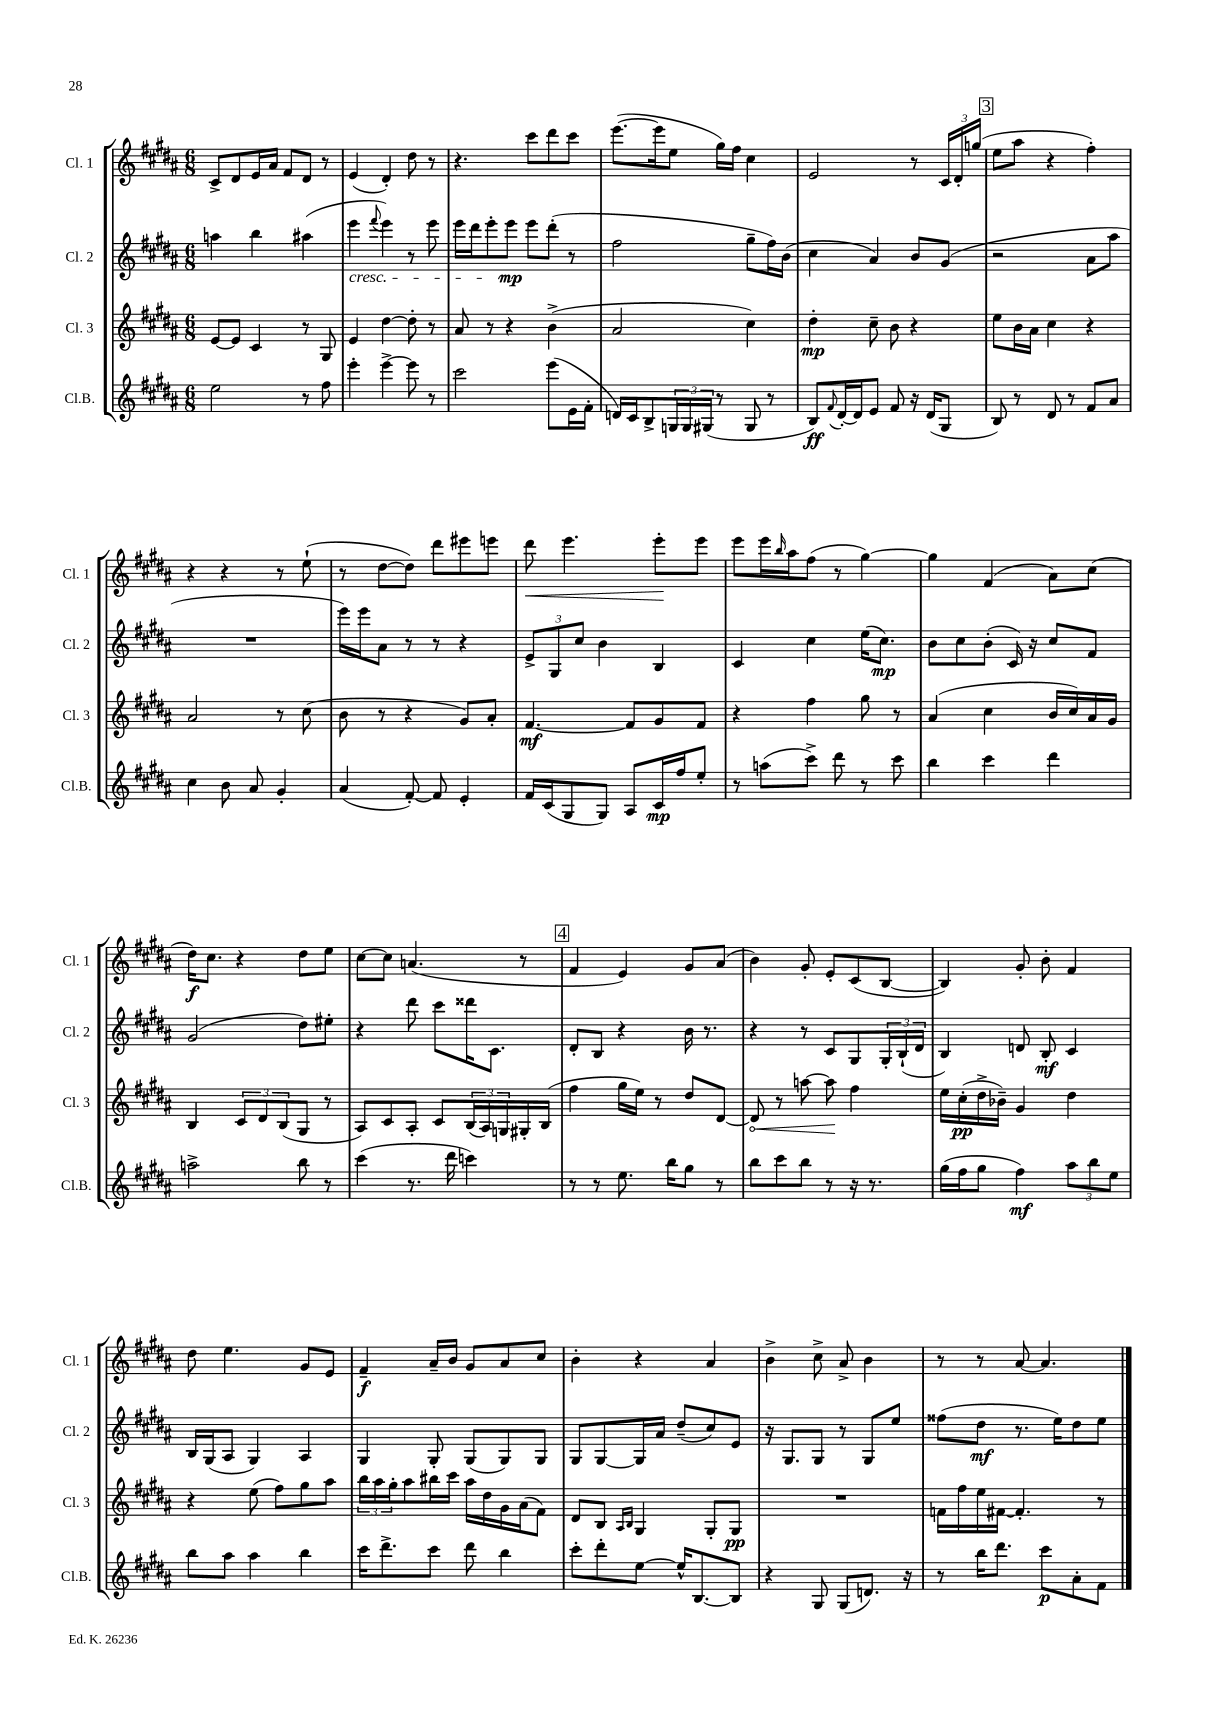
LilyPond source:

<<
\new StaffGroup <<
\new Staff = "s0" \with { instrumentName = "Cl. 1" shortInstrumentName = "Cl. 1" } {
    \clef treble \key b \major \numericTimeSignature \time 6/8
    cis'8-> dis'8 e'16 ais'16 fis'8 dis'8 r8 |
    e'4( dis'4-.) dis''8 r8 |
    r4. cis'''8 dis'''8 cis'''8 |
    e'''8.~( e'''16 e''8 gis''16) fis''16 cis''4 |
    e'2 r8 \tuplet 3/2 { cis'16 dis'16-. g''16( } |
    \mark \markup { \box "3" } e''8 ais''8 r4 fis''4-.) |
    r4 r4 r8 e''8-!( |
    r8 dis''8~ dis''8) dis'''8 eis'''8 e'''8 |
    dis'''8\< e'''4. e'''8-.\! e'''8 |
    e'''8 e'''16 \grace { b''16 } ais''16 fis''8( r8 gis''4~) |
    gis''4 fis'4( ais'8) cis''8( |
    dis''16\f) cis''8. r4 dis''8 e''8 |
    cis''8~ cis''8 a'4.( r8 |
    \mark \markup { \box "4" } fis'4 e'4) gis'8 ais'8( |
    b'4) gis'8-. e'8-. cis'8( b8~ |
    b4) gis'8-. b'8-. fis'4 |
    dis''8 e''4. gis'8 e'8 |
    fis'4--\f ais'16-- b'16 gis'8 ais'8 cis''8 |
    b'4-. r4 ais'4 |
    b'4-> cis''8-> ais'8-> b'4 |
    r8 r8 ais'8~ ais'4. \bar "|." |
}
\new Staff = "s1" \with { instrumentName = "Cl. 2" shortInstrumentName = "Cl. 2" } {
    \clef treble \key b \major \numericTimeSignature \time 6/8
    a''4 b''4 ais''4( |
    e'''4\cresc \appoggiatura { fis'''8 } e'''4) r8 e'''8 |
    e'''16 dis'''16 e'''8-.\! e'''8\mp e'''8 dis'''8-.( r8 |
    fis''2 gis''8-- fis''16) b'16( |
    cis''4 ais'4) b'8 gis'8( |
    \mark \markup { \box "3" } r2 ais'8 ais''8 |
    R2. |
    e'''16) e'''16 ais'8 r8 r8 r4 |
    \tuplet 3/2 { e'8-> gis8 cis''8 } b'4 b4 |
    cis'4 cis''4 e''16( cis''8.\mp) |
    b'8 cis''8 b'8-.( cis'16) r16 cis''8 fis'8 |
    gis'2( dis''8) eis''8-. |
    r4 dis'''8 cis'''8 disis'''16 cis'8. |
    \mark \markup { \box "4" } dis'8-. b8 r4 b'16 r8. |
    r4 r8 cis'8 gis8 \tuplet 3/2 { gis16-. b16-!( dis'16 } |
    b4) d'8 b8-.\mf cis'4 |
    b16 gis16( ais8 gis4) ais4 |
    gis4 gis8-. gis8( gis8) gis8 |
    gis8 gis8~ gis16 ais'16 dis''8--( cis''8) e'8 |
    r16 gis8. gis8 r8 gis8 e''8 |
    fisis''8( dis''8\mf r8. e''16) dis''8 e''8 \bar "|." |
}
\new Staff = "s2" \with { instrumentName = "Cl. 3" shortInstrumentName = "Cl. 3" } {
    \clef treble \key b \major \numericTimeSignature \time 6/8
    e'8~ e'8 cis'4 r8 gis8 |
    e'4 dis''4~ dis''8-. r8 |
    ais'8 r8 r4 b'4->( |
    ais'2 cis''4) |
    dis''4-.\mp cis''8-- b'8 r4 |
    \mark \markup { \box "3" } e''8 b'16 ais'16 cis''4 r4 |
    ais'2 r8 cis''8( |
    b'8 r8 r4 gis'8) ais'8-. |
    fis'4.~\mf fis'8 gis'8 fis'8 |
    r4 fis''4 gis''8 r8 |
    ais'4( cis''4 b'16 cis''16) ais'16 gis'16 |
    b4 \tuplet 3/2 { cis'8 dis'8 b8( } gis8 r8 |
    ais8) cis'8 ais8-. cis'8 \tuplet 3/2 { b16( ais16) g16 } gis16-. b16( |
    \mark \markup { \box "4" } fis''4 gis''16 e''16) r8 dis''8 dis'8~ |
    \once \override Hairpin.circled-tip = ##t dis'8\< r8 a''8~ a''8\! fis''4 |
    e''16 cis''16-.\pp( dis''16-> bes'16--) gis'4 dis''4 |
    r4 e''8( fis''8) gis''8 ais''8 |
    \tuplet 3/2 { b''16 ais''16 gis''16-. } ais''8 bis''16 cis'''16 ais''16 dis''16 gis'16 ais'16( fis'8) |
    dis'8 b8 \grace { ais16 b16 } gis4 gis8-. gis8\pp |
    R2. |
    f'16 fis''16 e''16 fis'16~ fis'4.-. r8 \bar "|." |
}
\new Staff = "s3" \with { instrumentName = "Cl.B." shortInstrumentName = "Cl.B." } {
    \clef treble \key b \major \numericTimeSignature \time 6/8
    e''2 r8 fis''8 |
    e'''4-. e'''4~-> e'''8 r8 |
    cis'''2 e'''8( e'16 fis'16-. |
    d'16) cis'16 b8-> \tuplet 3/2 { g16 g16 gis16( } r8 gis8 r8 |
    b8\ff) \appoggiatura { fis'8 } dis'16~-. dis'16 e'8 fis'8 r16 dis'16( gis8 |
    \mark \markup { \box "3" } b8) r8 dis'8 r8 fis'8 ais'8 |
    cis''4 b'8 ais'8 gis'4-. |
    ais'4( fis'8~-.) fis'8 e'4-. |
    fis'16 cis'16( gis8 gis8) ais8 cis'16\mp fis''16 e''8-. |
    r8 a''8( cis'''8->) dis'''8 r8 cis'''8 |
    b''4 cis'''4 dis'''4 |
    a''2-> b''8 r8 |
    cis'''4( r8. dis'''16 c'''4) |
    \mark \markup { \box "4" } r8 r8 e''8. b''16 gis''8 r8 |
    b''8 cis'''8 b''8 r8 r16 r8. |
    gis''16( fis''16 gis''8 fis''4\mf) \tuplet 3/2 { ais''8 b''8 e''8 } |
    b''8 ais''8 ais''4 b''4 |
    cis'''16 dis'''8.-> cis'''8 dis'''8 b''4 |
    cis'''8-. dis'''8-. e''8~ e''16-^ b8.~ b8 |
    r4 gis8 gis8( d'8.) r16 |
    r8 b''16 dis'''8. cis'''8\p ais'8-. fis'8 \bar "|." |
}
>>
>>
\layout { \context { \Score \remove "Bar_number_engraver" } }
